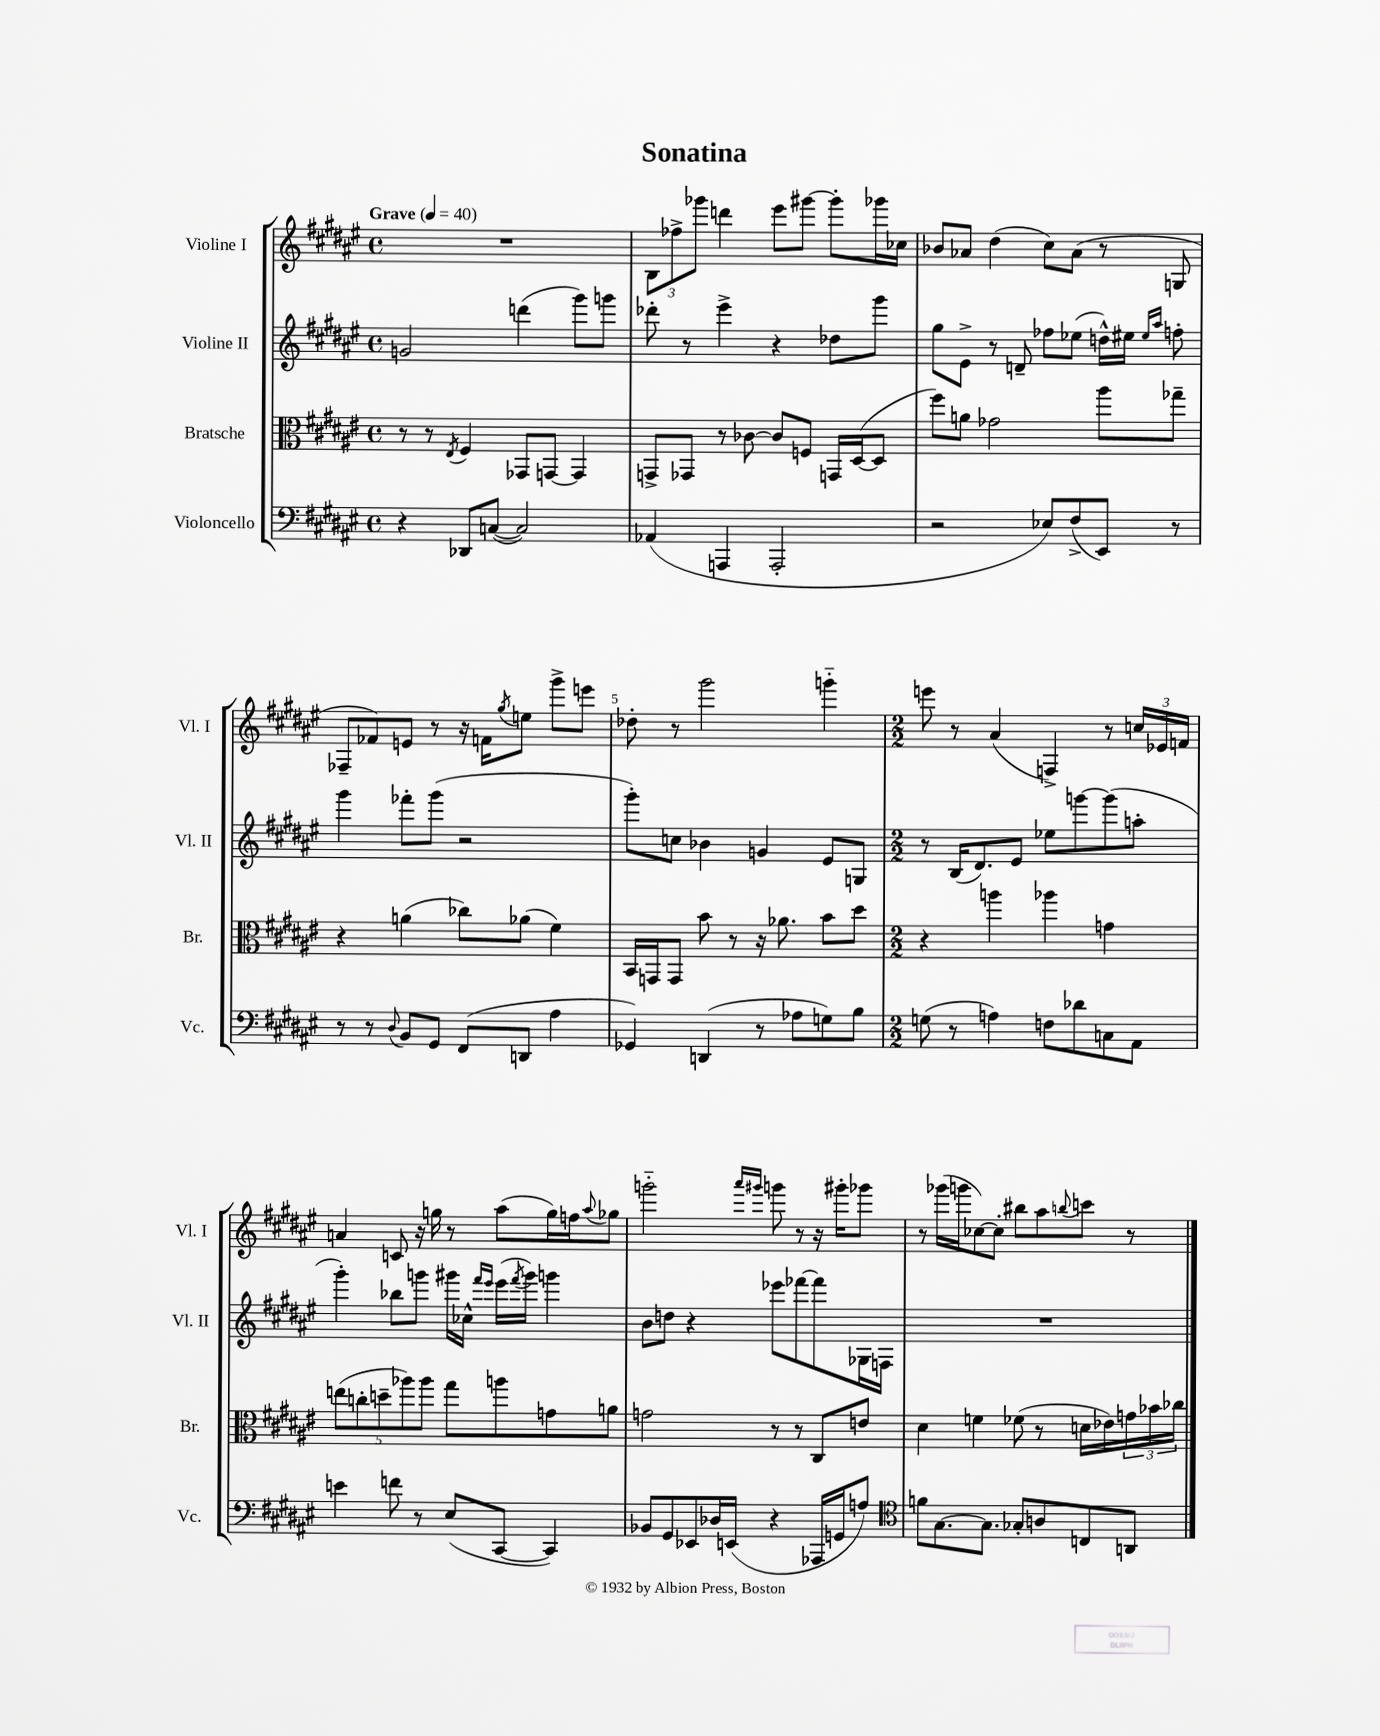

**kern	**kern	**kern	**kern
*staff4	*staff3	*staff2	*staff1
*clefF4	*clefC3	*clefG2	*clefG2
*k[f#c#g#d#a#e#]	*k[f#c#g#d#a#e#]	*k[f#c#g#d#a#e#]	*k[f#c#g#d#a#e#]
*M4/4	*M4/4	*M4/4	*M4/4
*met(c)	*met(c)	*met(c)	*met(c)
*MM40	*MM40	*MM40	*MM40
4r	8r	2g/	1r
.	8r	.	.
.	8qE#/	.	.
8DD-/L	4F#/	.	.
([8C/J	.	.	.
2C/])	8GG-/L	(4ddd\	.
.	[8GG/J	.	.
.	4GG/]	8ggg#\L)	.
.	.	8ggg\J	.
=	=	=	=
(4AA-/	8GG^/L	8ddd-'\	12B\L
.	.	.	12ff-^\
.	8GG-/J	8r	.
.	.	.	12ggg-\J
4AAA/	8r	4eee#^\	4ddd\
.	[8c-\	.	.
2AAA'/	8c-/]L	4r	8eee#\L
.	8F/J	.	[8ggg#\J
.	16GG/LL	8dd-\L	8ggg#'\]L
.	([16D#/J	.	.
.	8D#/]J	8ggg#\J	16ggg-\L
.	.	.	16cc-\JJ
=	=	=	=
2r	8ff#\L)	8gg#\L	8b-/L
.	8a\J	8e#^\J	8a-/J
.	2g-\	8r	(4dd#\
.	.	8d~/	.
8E-/L)	.	8ff-\L	8cc#\L)
(8F#^/	.	(8ee-\J	(8a-\J
8EE#/J)	8aa#\L	16dd^^\LL)	8r
.	.	16ee#\JJ	.
.	.	16qqee#/LL	.
.	.	16qqaa#/JJ	.
8r	8gg-~\J	8ff'\	8G/
=	=	=	=
8r	4r	4ggg#\	8F-~/L
8r	.	.	8f-/)
8qqD#/	.	.	.
8BB/L	(4a\	8fff-'\L	8e/J
8GG#/J	.	(8ggg#\J	8r
(8FF#/L	8cc-\L)	2r	16r
.	.	.	16f\LK
.	.	.	8qgg#/
8DD/J	(8a-\J	.	8ee\J
4A#\	4f#\)	.	8ggg#^\L
.	.	.	8eee\J
=	=	=	=
4GG-/)	16BB/LL	8ggg#'\L)	8dd-'\
.	16GG/J	.	.
.	8GG/J	8cc\J	8r
(4DD/	8b\	4b-\	2ggg#\
.	8r	.	.
8r	16r	4g/	.
.	8.a-\	.	.
8A-\L	.	.	.
8G\)	8b\L	8e#/L	4ggg'~\
8B\J	8dd#\J	8G/J	.
=	=	=	=
*M2/2	*M2/2	*M2/2	*M2/2
(8G\	4r	8r	8eee\
8r	.	(16B/LK	8r
.	.	8.d#/)	.
4A\)	4aa\	.	(4a#/
.	.	8e#/J	.
8F\L	4aa-\	8ee-\L	4F^/)
8d-\	.	[8ggg\	.
8C\	4g\	(8ggg\]	8r
8AA#\J	.	8aa'\J	24cc/LL
.	.	.	24e-/
.	.	.	24f/JJ
=	=	=	=
4e\	(10ee\L	4ggg#'\)	4a/
.	10cc'\	.	.
.	10dd~\	.	.
8f\	.	8bb-\L	8c/
.	10aa-\)	.	.
8r	.	8ggg\J	16r
.	10aa-\J	.	.
.	.	.	16gg\
(8E#/L	8gg#\L	16ggg#\LL	8r
.	.	16cc-^^\JJ	.
.	.	16qqfff#/LL	.
.	.	16qqeee#/JJ	.
[8CC#/J	8aa\	(16eee#\LL	(8aa#\L
.	.	8qfff#/	.
.	.	16ggg#\JJ)	.
4CC#/])	8g\	4ggg\	16gg\L)
.	.	.	16ff\J
.	.	.	8qqaa#/
.	8a\J	.	8gg-\J
=	=	=	=
8BB-/L	2g\	8b\L	2ggg'~\
8GG#/	.	8dd\J	.
8EE-/	.	4r	.
16D-/L	.	.	.
(16EE/JJ	.	.	.
.	.	.	16qqaaa#/LL
.	.	.	16qqggg#/JJ
4r	8r	8eee-\L	8ggg\
.	8r	[8fff-\	8r
16AAA-/LL	8C#/L	8fff-\]	16r
16GG/J	.	.	16ggg#'\LK
8A/J)	8e/J	16G-\L	8ggg-\J
.	.	16F\JJ	.
=	=	=	=
*clefC4	*	*	*
8f\L	4d#\	1r	8r
[8.G#\	.	.	(16ggg-\LL
.	.	.	16ggg\J
.	4f\	.	[8cc-\)
8.G#\]J	.	.	.
.	.	.	8cc-'\]J
8G-'/L	(8f-\	.	8bb#\L
8A/	8r	.	8aa#\
.	.	.	8qqbb/
8C/	16d\LL	.	8ccc\J
.	16e-\)	.	.
8AA/J	24g\	.	8r
.	24b-\	.	.
.	24cc-\JJ	.	.
==	==	==	==
*-	*-	*-	*-
